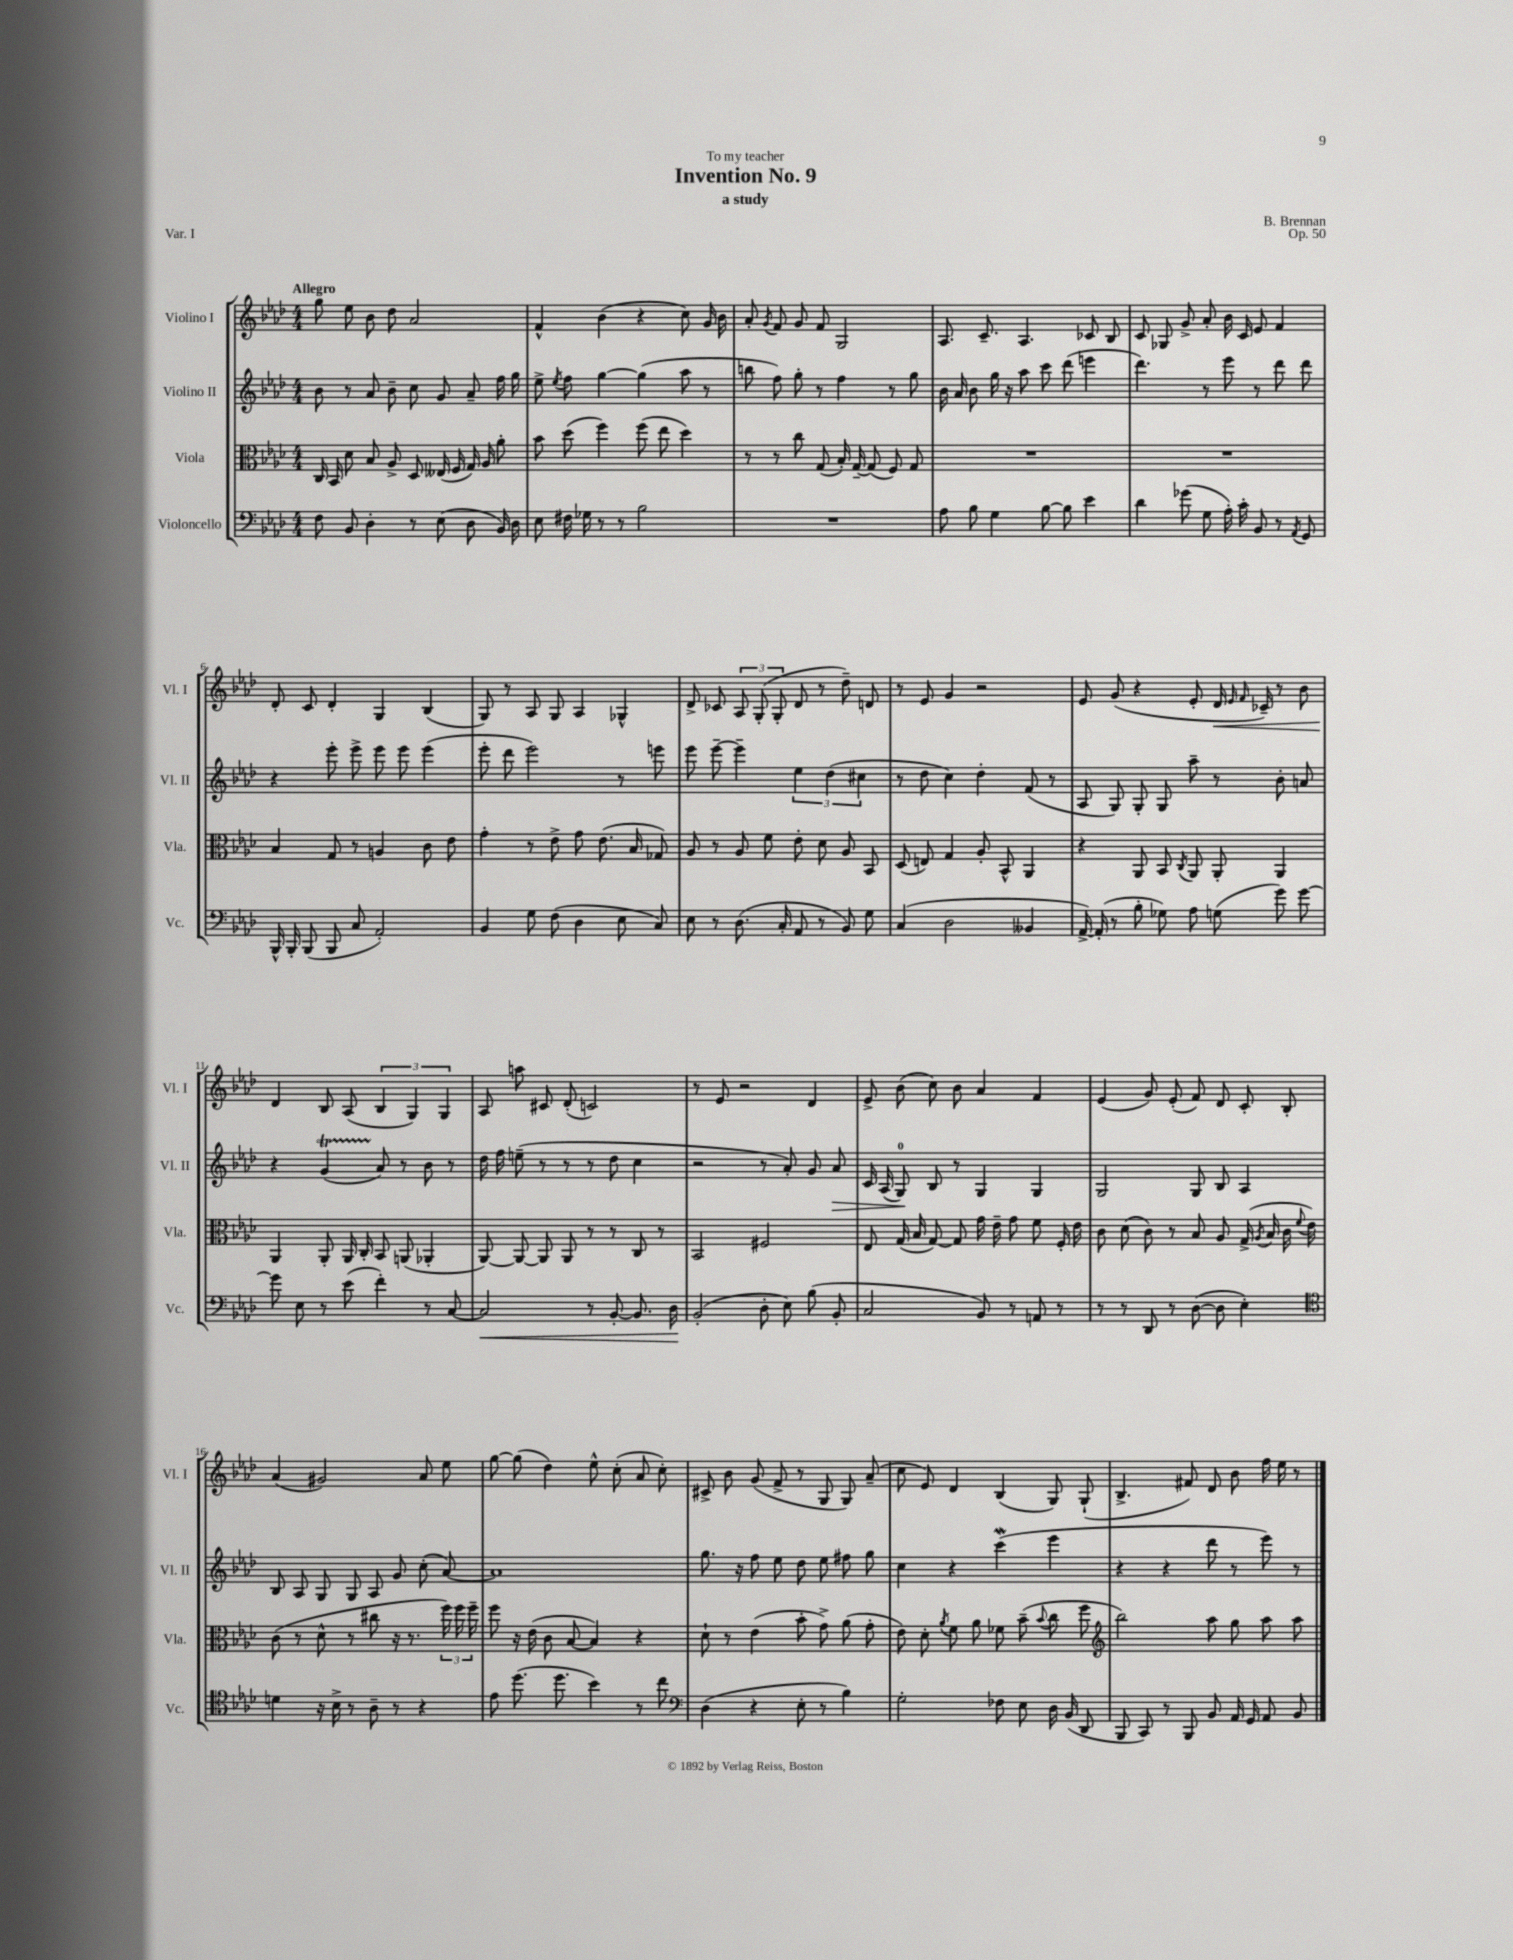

**kern	**kern	**kern	**kern
*staff4	*staff3	*staff2	*staff1
*clefF4	*clefC3	*clefG2	*clefG2
*k[b-e-a-d-]	*k[b-e-a-d-]	*k[b-e-a-d-]	*k[b-e-a-d-]
*M4/4	*M4/4	*M4/4	*M4/4
8F	16C	8b-	8gg
.	16BB-	.	.
8BB-	8d-	8r	8ee-
4D-'	8B-	8a-	8b-
.	8A-^	8b-~	8dd-
8r	8D-	8cc	2a-
(8E-	(16E--	8g	.
.	16F	.	.
8D-	16G)	8a-~	.
.	16A-	.	.
16BB-)	8a-'	16ff	.
16D-	.	16gg	.
=	=	=	=
8E-	8b-	8ee-^	4f^^
.	.	8qee-	.
16F#	(8dd-	8ff	.
16G-	.	.	.
8r	4ff)	[4gg	(4b-
8r	.	.	.
2B-	(8ff	(4gg]	4r
.	8ee-	.	.
.	4dd-)	8aa-	8cc)
.	.	8r	16g
.	.	.	16b-
=	=	=	=
1r	8r	8bb	8a-'
.	.	.	8qg
.	8r	8ff)	8f
.	8cc	8gg'	8g
.	(8G	8r	8f
.	16B-')	4ff	2G
.	[16G~	.	.
.	(8G]	.	.
.	8F)	8r	.
.	8G	8gg	.
=	=	=	=
8A-	1r	16b-	8.A-
.	.	16a-	.
8B-	.	8b-	.
.	.	.	8.c~
4G	.	16gg	.
.	.	16r	.
.	.	8aa-	4.A-
[8B-	.	8ccc	.
8B-]	.	(8ddd-	.
4e-	.	4eee	8c-
.	.	.	8B-
=	=	=	=
4d-	1r	4.ddd-)	8c
.	.	.	8G-
(8g-	.	.	8g^
8G	.	8r	8a-'
16A-')	.	8eee-	16b-
16c'	.	.	16c
8BB-	.	8r	8e-
8r	.	8ddd-	4f
8qAA-	.	.	.
8GG	.	8ddd-	.
=	=	=	=
16BBB-^^	4B-	4r	8d-'
16BBB-'	.	.	.
(8BBB-	.	.	8c
8BBB-	8G	8eee-'	4d-'
8C	8r	8eee-^	.
2AA-')	4A	8eee-	4G
.	.	8eee-	.
.	8c	(4eee-	(4B-
.	8e-	.	.
=	=	=	=
4BB-	4g'	8eee-'	8G)
.	.	8ddd-	8r
8G	8r	2eee-)	8A-
(8F	8e-^	.	8G
4D-	8g	.	4A-
.	(8.e-	.	.
8E-	.	8r	4G-^^
.	16B-	.	.
8C)	8G-)	8eee	.
=	=	=	=
8E-	8A-	8eee-	8d-^
8r	8r	[8eee-~	8c-
(8.D-	8A-	4eee-~]	12A-
.	.	.	(12G'
.	8f	.	.
.	.	.	12G'
16C'	.	.	.
8AA-	8e-'	6ee-	8d-
8r	8d-	.	8r
.	.	(6dd-	.
8BB-)	8A-	.	8dd-~)
.	.	6cc#	.
8G	8BB-	.	8d
=	=	=	=
(4C	(8D-	8r	8r
.	8E)	8dd-	8e-
2D-	4G	4cc)	4g
.	8A-'	4dd-'	2r
.	8BB-^^	.	.
4BB--	4AA-	(8f	.
.	.	8r	.
=	=	=	=
[16AA-^)	4r	8A-	8e-
(16AA-']	.	.	.
8r	.	8G)	(8g
8B-'	8AA-	8G'	4r
8G-)	8BB-	8G	.
.	8qC	.	.
8A-	8AA-	8aa-~	8e-'
(8G	8AA-'	8r	16d-
.	.	.	16qqe-
.	.	.	16qqf
.	.	.	16c-~)
8g)	4AA-	8b-'	8r
[8g	.	8a	8b-
=	=	=	=
8g]	4AA-	4r	4d-
8E-	.	.	.
8r	8AA-'	(4g	8B-
(8e-	16AA-	.	(8A-
.	16C'	.	.
4f')	8BB-	8a-)	6B-
.	(8AA	8r	.
.	.	.	6G)
8r	4AA-'	8b-	.
.	.	.	6G
[8C	.	8r	.
=	=	=	=
2C]	[8AA-)	16dd-	8A-
.	.	16ff	.
.	8AA-_	(8ee~	8aa
.	8AA-]	8r	8c#
.	8AA-	8r	(8d-'
8r	8r	8r	2c)
[8BB-'	8r	8dd-	.
8.BB-]	8C	4cc	.
.	8r	.	.
16D-	.	.	.
=	=	=	=
(2BB-'	2BB-	2r	8r
.	.	.	8e-
.	.	.	2r
8D-'	2F#	8r	.
8E-)	.	8a-')	.
(8B-	.	8g	4d-
8BB-'	.	8a-	.
=	=	=	=
2C	8E-	16c	8e-^
.	.	(16A-	.
.	(16G	8G)	(8b-
.	16B-	.	.
.	[8G)	8B-	8cc)
.	8G]	8r	8b-
8BB-)	16g	4G	4a-
.	16e-~	.	.
8r	8g	.	.
8AA	8f	4G	4f
8r	16F'	.	.
.	16e-	.	.
=	=	=	=
8r	8c	2G	(4e-
8r	(8d-	.	.
8DD-	8c)	.	8g)
8r	8r	.	(8e-'
([8D-	8B-	8G	8f)
8D-]	8A-	8B-	8d-
4E-')	(16G^	4A-	8c'
.	8qA-	.	.
.	16B-	.	.
.	16c	.	8B-'
.	8qqf	.	.
.	16e-)	.	.
=	=	=	=
*clefC4	*	*	*
4d	(8c	8B-	(4a-
.	8r	8A-	.
16r	8d-^^	8G	2g#)
16B-^	.	.	.
8r	8r	8G	.
8A-~	8cc#	8A-	.
8r	16r	8g	.
.	8.r	.	.
4r	.	(8cc'	8a-
.	24ff)	[8a-)	8ee-
.	24ff	.	.
.	24ff~	.	.
=	=	=	=
8e-	8ff	1a-]	[8gg
(8.dd-	16r	.	(8gg]
.	(16e-	.	.
.	8c	.	4dd-)
8.dd-	.	.	.
.	[8B-	.	.
4b-)	4B-])	.	8ee-^^
.	.	.	(8cc'
8r	4r	.	8a-
8cc	.	.	8cc')
=	=	=	=
*clefF4	*	*	*
(4D-	8d-`	8.gg	8c#^
.	8r	.	8b-
.	.	16r	.
4r	(4e-	8ff	(8g
.	.	8ee-	8f^
8E-'	8b-'	8dd-	8r
8r	8g^)	8ee-	8G
4B-)	(8a-	8ff#	8G)
.	8g'	8gg	(8a-~
=	=	=	=
2G'	8e-)	4cc	8cc
.	8d-'	.	8e-)
.	8qa-	.	.
.	8f	4r	4d-
.	8a-	.	.
8F-	8f-	(4ccc	(4B-
8E-	(8b-~	.	.
.	8qqb-	.	.
16D-	8cc	4eee-	8G)
(16BB-	.	.	.
8DD-	8ff	.	(8G`
=	=	=	=
*	*clefG2	*	*
8BBB-	2bb-)	4r	4.B-^
8CC)	.	.	.
8r	.	4r	.
8BBB-	.	.	8f#)
8BB-	8aa-	8ddd-	8d-
16AA-	8gg	8r	8b-
16GG	.	.	.
8AA-	8aa-	8eee-)	16ff
.	.	.	16ee-
8BB-	8aa-	8r	8r
==	==	==	==
*-	*-	*-	*-
